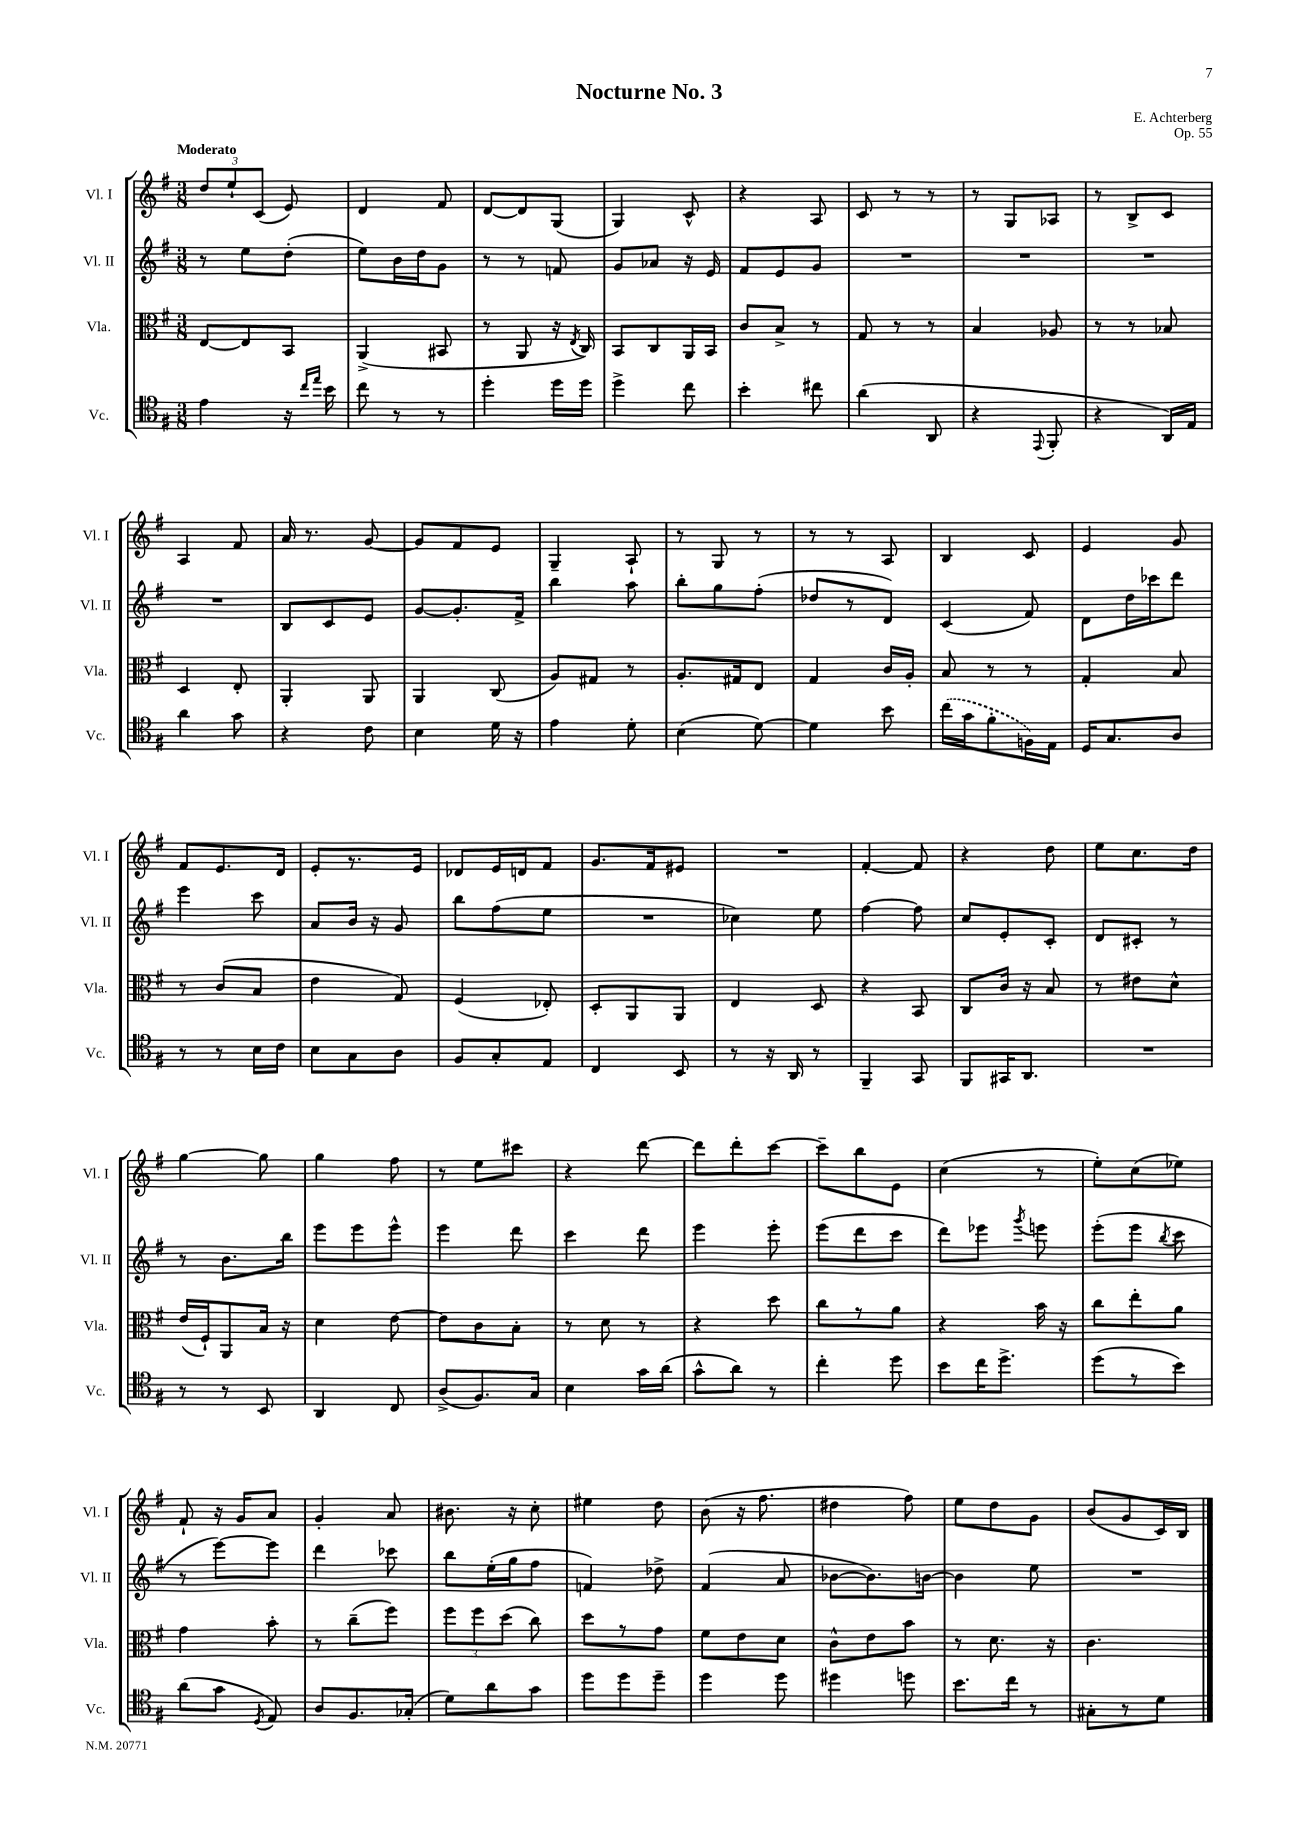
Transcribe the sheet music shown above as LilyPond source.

\header { title = "Nocturne No. 3" composer = "E. Achterberg" opus = "Op. 55" }
<<
\new StaffGroup <<
\new Staff = "s0" \with { instrumentName = "Vl. I" shortInstrumentName = "Vl. I" } {
    \clef treble \key g \major \numericTimeSignature \time 3/8 \tempo "Moderato"
    \autoBeamOff \tuplet 3/2 { d''8[ e''8-! c'8]( } e'8) |
    d'4 fis'8 |
    d'8[~ d'8 g8]( |
    g4) c'8-^ |
    r4 a8 |
    c'8 r8 r8 |
    r8 g8[ aes8] |
    r8 b8[-> c'8] |
    a4 fis'8 |
    a'16 r8. g'8~ |
    g'8[ fis'8 e'8] |
    g4-- a8-! |
    r8 g8 r8 |
    r8 r8 a8 |
    b4 c'8 |
    e'4 g'8 |
    fis'8[ e'8. d'16] |
    e'8[-. r8. e'16] |
    des'8[ e'16 d'16 fis'8] |
    g'8.[ fis'16 eis'8] |
    R4. |
    fis'4~-. fis'8 |
    r4 d''8 |
    e''8[ c''8. d''16] |
    g''4~ g''8 |
    g''4 fis''8 |
    r8 e''8[ cis'''8] |
    r4 d'''8~ |
    d'''8[ d'''8-. c'''8]~ |
    c'''8[-- b''8 e'8] |
    c''4( r8 |
    e''8[-.) c''8( ees''8]) |
    fis'8-! r16 g'16[ a'8] |
    g'4-. a'8 |
    bis'8. r16 c''8-. |
    eis''4 d''8 |
    b'8( r16 fis''8. |
    dis''4 fis''8) |
    e''8[ d''8 g'8] |
    b'8[( g'8 c'16) b16] \bar "|." |
}
\new Staff = "s1" \with { instrumentName = "Vl. II" shortInstrumentName = "Vl. II" } {
    \clef treble \key g \major \numericTimeSignature \time 3/8
    \autoBeamOff r8 e''8[ d''8]-.( |
    e''8[) b'16 d''16 g'8] |
    r8 r8 f'8 |
    g'8[ aes'8] r16 e'16 |
    fis'8[ e'8 g'8] |
    R4. |
    R4. |
    R4. |
    R4. |
    b8[ c'8 e'8] |
    g'8[~ g'8.-. fis'16]-> |
    b''4 a''8 |
    b''8[-. g''8 fis''8]-.( |
    des''8[ r8 d'8]) |
    c'4( fis'8) |
    d'8[ d''16 ces'''16 d'''8] |
    e'''4 c'''8 |
    a'8[ b'16] r16 g'8 |
    b''8[ fis''8( e''8] |
    R4. |
    ces''4) e''8 |
    fis''4~ fis''8 |
    c''8[ e'8-. c'8]-. |
    d'8[ cis'8]-. r8 |
    r8 b'8.[ b''16] |
    e'''8[ e'''8 e'''8]-^ |
    e'''4 d'''8 |
    c'''4 d'''8 |
    e'''4 e'''8-. |
    e'''8[( d'''8 c'''8] |
    d'''8[) ees'''8] \acciaccatura { g'''8 } e'''8 |
    e'''8[-.( e'''8] \acciaccatura { b''8 } c'''8 |
    r8 e'''8[~) e'''8] |
    d'''4 ces'''8 |
    b''8[ e''16-.( g''16 fis''8] |
    f'4) des''8-> |
    fis'4( a'8 |
    bes'8[~ bes'8.) b'16]~ |
    b'4 e''8 |
    R4. \bar "|." |
}
\new Staff = "s2" \with { instrumentName = "Vla." shortInstrumentName = "Vla." } {
    \clef alto \key g \major \numericTimeSignature \time 3/8
    \autoBeamOff e8[~ e8 b,8] |
    a,4->( bis,8 |
    r8 a,8 r16 \acciaccatura { e8 } c16) |
    b,8[ c8 a,16 b,16] |
    c'8[ b8]-> r8 |
    g8 r8 r8 |
    b4 aes8 |
    r8 r8 bes8 |
    d4 e8-. |
    a,4-. a,8 |
    a,4 c8( |
    a8[) gis8] r8 |
    a8.[-. gis16 e8] |
    g4 c'16[ a16]-. |
    b8 r8 r8 |
    g4-. b8 |
    r8 c'8[( b8] |
    e'4 g8) |
    fis4( ees8-.) |
    d8[-. a,8 a,8] |
    e4 d8 |
    r4 b,8 |
    c8[ c'16] r16 b8 |
    r8 eis'8[ d'8]-^ |
    e'16[( fis16-!) a,8 b16] r16 |
    d'4 e'8~ |
    e'8[ c'8 b8]-. |
    r8 d'8 r8 |
    r4 d''8 |
    c''8[ r8 a'8] |
    r4 b'16 r16 |
    c''8[ e''8-. a'8] |
    g'4 b'8-. |
    r8 c''8[--( fis''8]) |
    \tuplet 3/2 { fis''8[ fis''8 d''8]( } c''8) |
    d''8[ r8 g'8] |
    fis'8[ e'8 d'8] |
    c'8[-^ e'8 b'8] |
    r8 d'8. r16 |
    c'4. \bar "|." |
}
\new Staff = "s3" \with { instrumentName = "Vc." shortInstrumentName = "Vc." } {
    \clef tenor \key g \major \numericTimeSignature \time 3/8
    \autoBeamOff e'4 r16 \grace { c''16[ e''16] } b'16 |
    c''8 r8 r8 |
    d''4-. d''16[ d''16] |
    d''4-> c''8 |
    b'4-. cis''8 |
    a'4( a,8 |
    r4 \appoggiatura { e,8 } fis,8-. |
    r4 a,16[) e16] |
    a'4 g'8 |
    r4 c'8 |
    b4 d'16 r16 |
    e'4 d'8-. |
    b4( d'8~) |
    d'4 b'8 |
    \once \slurDashed c''16[( g'16 fis'8-. f16) e16] |
    d16[ g8. a8] |
    r8 r8 b16[ c'16] |
    b8[ g8 a8] |
    fis8[ g8-. e8] |
    c4 b,8 |
    r8 r16 a,16 r8 |
    fis,4-- g,8 |
    fis,8[ gis,16 a,8.] |
    R4. |
    r8 r8 b,8 |
    a,4 c8 |
    a8[->( fis8.) g16] |
    b4 g'16[ a'16]( |
    g'8[-^ a'8]) r8 |
    c''4-. d''8 |
    b'8[ c''16 d''8.]-> |
    d''8[( r8 b'8]) |
    a'8[( g'8] \acciaccatura { d8 } e8) |
    a8[ fis8. ges16]-.( |
    d'8[) a'8 g'8] |
    d''8[ d''8 d''8]-- |
    d''4 d''8 |
    dis''4 d''8 |
    b'8.[ c''16] r8 |
    gis8[-. r8 d'8] \bar "|." |
}
>>
>>
\layout { \context { \Score \remove "Bar_number_engraver" } }
